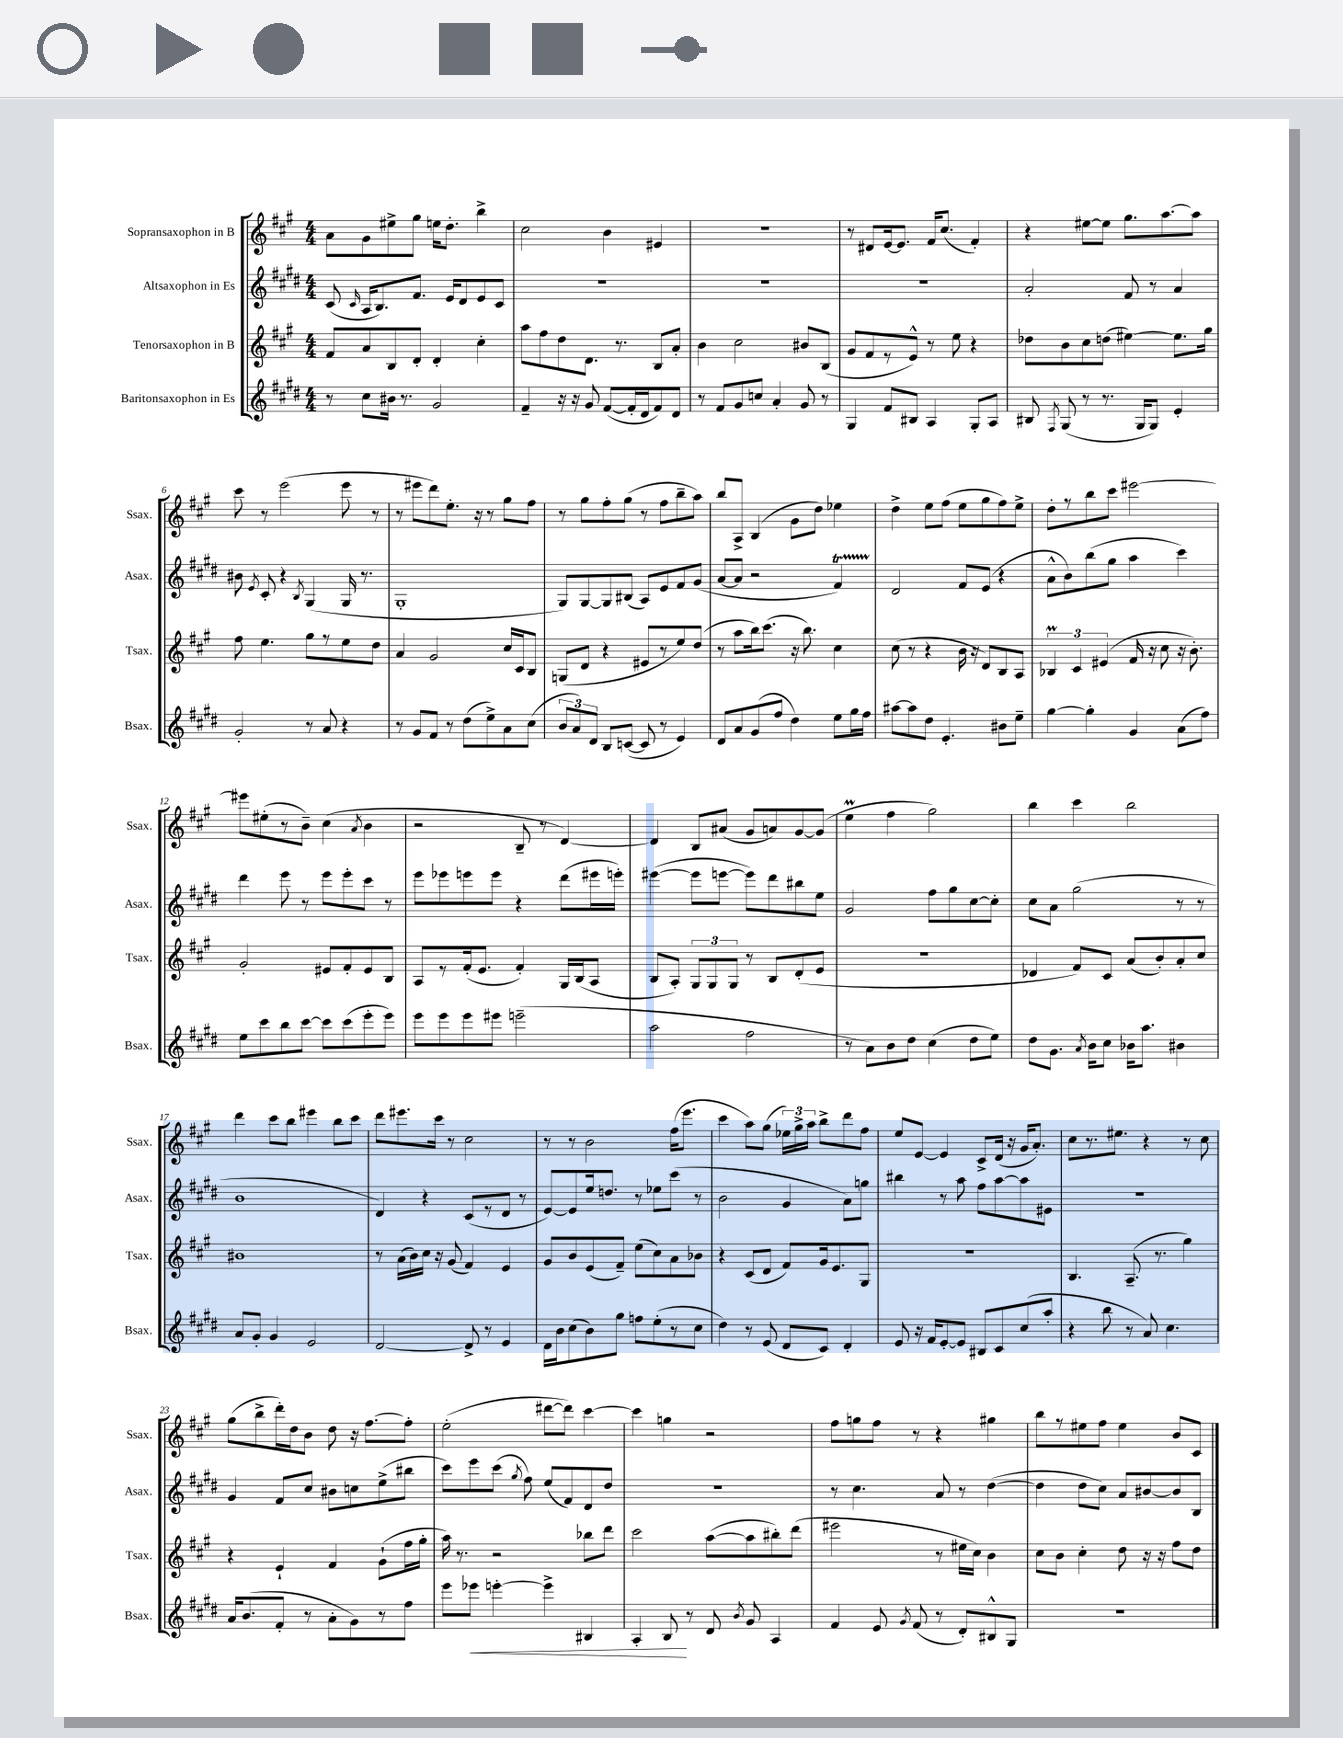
<<
\new StaffGroup <<
\new Staff = "s0" \with { instrumentName = "Sopransaxophon in B" shortInstrumentName = "Ssax." } {
    \clef treble \key a \major \numericTimeSignature \time 4/4
    \autoBeamOff a'8[ gis'8 eis''8-> gis''8] e''16[ d''8.]-. b''4-> |
    cis''2 b'4 eis'4 |
    R1 |
    r8 dis'8[ e'16~ e'8.] fis'16[ cis''8.]( fis'4-.) |
    r4 eis''8[~ eis''8] gis''8.[ a''8.~ a''8] |
    cis'''8 r8 e'''2( e'''8 r8 |
    r8 eis'''8[ d'''8) e''8.]-. r16 r8 gis''8[ fis''8] |
    r8 gis''8[ fis''8-. gis''8]( r8 fis''8[ b''8-- a''8]) |
    b''8[ a8]-> b4( gis'8[ d''8]) ees''4 |
    d''4-> e''8[ fis''8]( e''8[ gis''8 fis''8) e''8]-> |
    d''8[-. r8 b''8 cis'''8] eis'''2~ |
    eis'''8[ eis''8-.( r8 b'8]--) cis''4( \acciaccatura { a'8 } b'4 |
    r2 b8-- r8 d'4~) |
    d'4 b8[ ais'8]( gis'8[ a'8) gis'8~ gis'8]( |
    e''4\prall fis''4 gis''2) |
    b''4 cis'''4 b''2 |
    d'''4 cis'''8[ b''8] eis'''4 b''8[ cis'''8] |
    d'''8[ eis'''8. cis'''16] r8 cis''2 |
    r8 r8 b'2 fis''16[( e'''8.] |
    cis'''4 a''8[) gis''8]( \tuplet 3/2 { ees''16[) gis''16-> a''16] } b''8[-> d'''8 fis''8] |
    e''8[ e'8]~ e'4 cis'8[-> d'16]( r16 gis'16[ a'8.]-.) |
    cis''8[ r8. eis''8.] r4 r8 cis''8 |
    gis''8[( b''8-> d'''16-.) d''16 b'8] d''8 r16 fis''8.[~ fis''8]-. |
    e''2-.( dis'''8[~ dis'''8]) cis'''4~ |
    cis'''4 g''4 r2 |
    fis''8[ g''8 fis''8] r8 r4 gis''4 |
    b''8[ r8 eis''8 fis''8] eis''4 b'8[ cis'8] \bar "|." |
}
\new Staff = "s1" \with { instrumentName = "Altsaxophon in Es" shortInstrumentName = "Asax." } {
    \clef treble \key e \major \numericTimeSignature \time 4/4
    \autoBeamOff cis'8( \grace { cis'16 } a16[ b8.) fis'8.] e'16[ dis'8 e'8 cis'8] |
    R1 |
    R1 |
    R1 |
    a'2-. fis'8 r8 a'4 |
    bis'8 \acciaccatura { e'8 } cis'8-. r4 \acciaccatura { b8 } gis4( gis16 r8. |
    gis1-. |
    gis8[) gis8~ gis8 bis8]( a8[) e'8 fis'8 gis'8]( |
    a'8[~ a'8] r2 fis'4\startTrillSpan) |
    dis'2\stopTrillSpan fis'8[ e'8]( r4 |
    a'8[-^ b'8) b''8( gis''8] a''4 cis'''4) |
    dis'''4 e'''8 r8 e'''8[ e'''8-. cis'''8] r8 |
    e'''8[ ees'''8 e'''8 e'''8] r4 dis'''8[( eis'''16 e'''16]-.) |
    eis'''4~( eis'''8[ e'''8]~ e'''8[) dis'''8 bis''8 e''8] |
    gis'2 fis''8[ gis''8 cis''8~ cis''8]-. |
    cis''8[ a'8] gis''2( r8 r8 |
    b'1 |
    dis'4) r4 cis'8[( r8 dis'8] r8 |
    e'8[~) e'8 e''16 d''8.] r8 ees''8[ cis'''8]( r8 |
    b'2 gis'4 a'8[) g''8] |
    bis''4 r8 a''8 fis''8[ a''8~ a''8 eis'8] |
    R1 |
    gis'4 fis'8[ cis''8] bis'8[ c''8 e''8->( bis''8] |
    cis'''8[) e'''8 cis'''8]( \acciaccatura { gis''8 } fis''8) e''8[( fis'8) dis'8 dis''8] |
    R1 |
    r8 cis''4. a'8 r8 dis''4~( |
    dis''4 dis''8[ cis''8]) a'8[ bis'8~ bis'8 b8] \bar "|." |
}
\new Staff = "s2" \with { instrumentName = "Tenorsaxophon in B" shortInstrumentName = "Tsax." } {
    \clef treble \key a \major \numericTimeSignature \time 4/4
    \autoBeamOff fis'8[ a'8 b8 d'8]-. d'4-. cis''4-. |
    a''8[ fis''8 d''8 d'8.] r8. b8[ a'8]-. |
    b'4 cis''2 bis'8[ b8]( |
    gis'8[ fis'8 r8 e'8]-^) r8 e''8 r4 |
    des''8[ b'8 cis''8 d''8]( eis''4~) eis''8.[ gis''16] |
    fis''8 e''4. gis''8[ r8 e''8 d''8] |
    a'4 gis'2 cis''16[ cis'16 b8] |
    g8[( d'8] r4 eis'8[ r8 e''8) d''8]( |
    r8 a''8[ b''16) cis'''8.]( r16 b''8.) cis''4 |
    cis''8( r8 r4 b'16 r16 d'8[) b8 a8] |
    \tuplet 3/2 { bes4\prall cis'4 eis'4( } fis'16 r16 cis''8 r16 b'8.-.) |
    gis'2-. eis'8[ fis'8-. eis'8 b8] |
    a8[ r8 fis'16-.( e'8.] fis'4-.) gis16[ b16( a8] |
    b8[ a8]-.) \tuplet 3/2 { gis8[ gis8 gis8] } r8 b8[ d'8-.( e'8] |
    r1 |
    des'4 fis'8[) cis'8] a'8[( b'8-.) a'8-. cis''8] |
    bis'1 |
    r8 a'16[( b'16) cis''16] r16 gis'8( fis'4) e'4 |
    gis'8[ b'8 e'8( fis'8]--) e''8[( cis''8) a'8 bes'8] |
    r4 cis'8[( d'8] fis'8[) gis'16 e'8. gis8] |
    R1 |
    b4. a8.--( r8. gis''4) |
    r4 e'4-! fis'4 gis'8[-!( fis''16 gis''16]-. |
    a''16) r8. r2 bes''8[ d'''8] |
    cis'''2 a''8[~( a''8 bis''8-.) d'''8]( |
    eis'''2 r8 eis''16[ cis''16]) b'4 |
    cis''8[ b'8] cis''4-. d''8 r16 r16 fis''8[ d''8] \bar "|." |
}
\new Staff = "s3" \with { instrumentName = "Baritonsaxophon in Es" shortInstrumentName = "Bsax." } {
    \clef treble \key e \major \numericTimeSignature \time 4/4
    \autoBeamOff r8 cis''8[ bis'16] r8. gis'2 |
    fis'4-- r16 r16 gis'8 fis'8[~( fis'16-. dis'16 fis'8) dis'8] |
    r8 fis'8[ gis'8 c''8] a'4-. gis'8 r8 |
    gis4 fis'8[ bis8] a4 gis8[-. a8] |
    bis8 \acciaccatura { fis8 } gis8( r8 r8. gis16[ gis8]) e'4-. |
    gis'2-. r8 a'8 r4 |
    r8 gis'8[ fis'8] r8 dis''8[( e''8->) a'8 cis''8]( |
    \tuplet 3/2 { b'8[ a'8) dis'8] } b8[ c'8]~( c'8 r8 e'4) |
    dis'8[ a'8 gis'8( fis''8] dis''4) e''8[ gis''16 fis''16] |
    ais''8[~ ais''8 dis''8] e'4.-. bis'8[ e''8]-- |
    gis''4~ gis''4-. gis'4 a'8[( fis''8]) |
    e''8[ cis'''8 b''8 cis'''8]~ cis'''8[ cis'''8( e'''8-. e'''8]) |
    e'''8[ e'''8 e'''8 eis'''8] e'''2--( |
    a''2 fis''2 |
    r8 a'8[) b'8 dis''8] cis''4( dis''8[ e''8]) |
    dis''8[ gis'8.] \acciaccatura { a'8 } b'16[ cis''8] bes'16[ a''8.] bis'4 |
    a'8[ gis'8]-. gis'4 e'2 |
    dis'2~ dis'8-> r8 e'4 |
    dis'16[ b'16 cis''8( b'8) gis''8] f''8[ e''8-.( r8 cis''8] |
    dis''4) r8 e'8( dis'8[ cis'8]) dis'4-. |
    e'8 r16 fis'16[ e'8~-. e'8] bis8[ cis'8 cis''8( a''8]-. |
    r4 b''8 r8 a'8) cis''4. |
    a'16[ b'8.( fis'8]-. r8 a'8[-. gis'8) r8 fis''8] |
    e'''8[ ees'''8]\< e'''4~-. e'''4-> bis4 |
    a4-. b8\! r8 dis'8 \acciaccatura { b'8 } gis'8 a4 |
    fis'4 e'8 \acciaccatura { gis'8 } fis'8( r8 dis'8[-.) bis8-^ gis8] |
    r1 \bar "|." |
}
>>
>>
